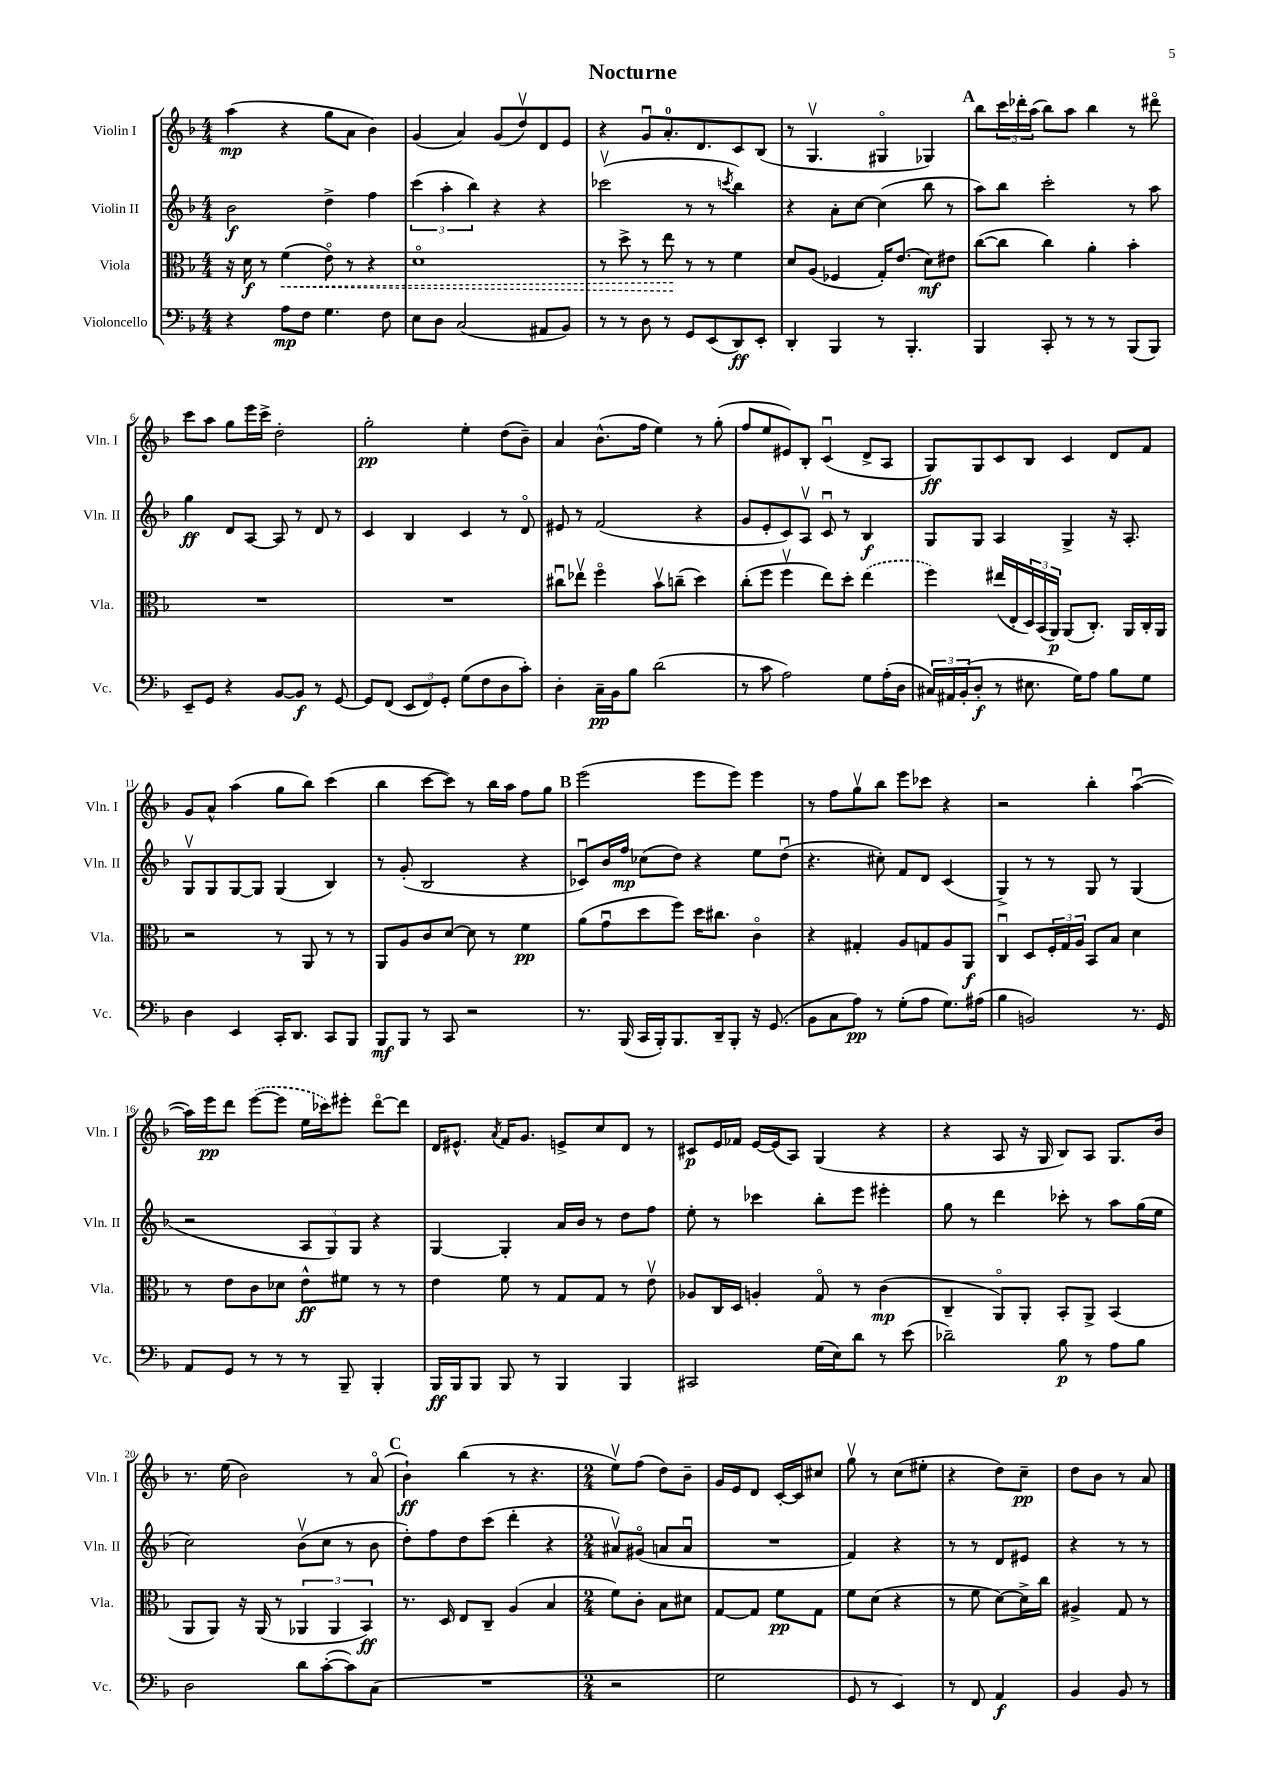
\header { title = "Nocturne" }
<<
\new StaffGroup <<
\new Staff = "s0" \with { instrumentName = "Violin I" shortInstrumentName = "Vln. I" } {
    \clef treble \key f \major \numericTimeSignature \time 4/4
    a''4\mp( r4 g''8 a'8 bes'4) |
    g'4( a'4) g'8( d''8\upbow) d'8 e'8 |
    r4 g'8\downbow a'8.-0-. d'8. c'8 bes8( |
    r8 g4.\upbow gis4\flageolet ges4) |
    \mark \markup { \bold "A" } bes''8 \tuplet 3/2 { c'''16 des'''16-. a''16( } bes''8) a''8 bes''4 r8 dis'''8\flageolet |
    c'''8 a''8 g''8 e'''16 c'''16-> d''2-. |
    g''2-.\pp e''4-. d''8( bes'8--) |
    a'4 bes'8.-^( f''16 e''4) r8 g''8-.( |
    f''8 e''8 eis'8) bes8-. c'4\downbow( d'8-> a8 |
    g8\ff) g8 c'8 bes8 c'4 d'8 f'8 |
    g'8 a'8-^ a''4( g''8 bes''8) c'''4( |
    bes''4 c'''8~ c'''8) r8 bes''16 a''16 f''8 g''8 |
    \mark \markup { \bold "B" } e'''2( e'''8 e'''8) e'''4 |
    r8 f''8 g''8\upbow bes''8 e'''8 ces'''8 r4 |
    r2 bes''4-. a''4~\downbow( |
    a''16) e'''16\pp d'''8 \once \slurDashed e'''8~( e'''8 e''16 ces'''16) eis'''8-. d'''8~\flageolet d'''8 |
    d'16 eis'8.-^ \acciaccatura { a'8 } f'16 g'8. e'8-> c''8 d'8 r8 |
    cis'8\p e'16 fes'16 e'16~ e'16( a8) g4( r4 |
    r4 a8 r16 g16 bes8) a8 g8. bes'16 |
    r8. e''16( bes'2) r8 a'8\flageolet( |
    \mark \markup { \bold "C" } bes'4-!\ff) bes''4( r8 r4. |
    \numericTimeSignature \time 2/4 e''8\upbow) f''8( d''8) bes'8-- |
    g'16 e'16 d'8 c'16~-. c'16 cis''8 |
    g''8\upbow r8 c''8( eis''8-. |
    r4 d''8) c''8--\pp |
    d''8 bes'8 r8 a'8 \bar "|." |
}
\new Staff = "s1" \with { instrumentName = "Violin II" shortInstrumentName = "Vln. II" } {
    \clef treble \key f \major \numericTimeSignature \time 4/4
    bes'2\f d''4-> f''4 |
    \tuplet 3/2 { c'''4( a''4-. bes''4) } r4 r4 |
    ces'''2\upbow( r8 r8 \acciaccatura { c'''8 } bes''4) |
    r4 a'8-. c''8~ c''4( bes''8 r8 |
    \mark \markup { \bold "A" } a''8) bes''8 c'''2-. r8 a''8 |
    g''4\ff d'8 a8~ a8 r8 d'8 r8 |
    c'4 bes4 c'4 r8 d'8\flageolet |
    eis'8 r8 f'2( r4 |
    g'8 e'8-. c'8) a8\upbow c'8\downbow r8 bes4\f |
    g8 g8 a4 g4-> r16 a8.-. |
    g8\upbow g8 g8~ g8 g4( bes4) |
    r8 g'8-.( bes2 r4 |
    \mark \markup { \bold "B" } ces'8\downbow) bes'16 f''16\mp ces''8( d''8) r4 e''8 d''8\downbow( |
    r4. cis''8-.) f'8 d'8 c'4( |
    g4->) r8 r8 g8 r8 g4( |
    r2 \tuplet 3/2 { a8 g8) g8 } r4 |
    g4~ g4-. a'16 bes'16 r8 d''8 f''8 |
    e''8-. r8 ces'''4 bes''8-. e'''8 eis'''4-. |
    g''8 r8 d'''4 ces'''8-. r8 a''8 g''16( e''16 |
    c''2) bes'8\upbow( c''8 r8 bes'8 |
    \mark \markup { \bold "C" } d''8-.) f''8 d''8 c'''8( d'''4-. r4 |
    \numericTimeSignature \time 2/4 ais'8\upbow) gis'8\flageolet( a'8 a'8\downbow |
    R2 |
    f'4) r4 |
    r8 r8 d'8 eis'8 |
    r4 r8 r8 \bar "|." |
}
\new Staff = "s2" \with { instrumentName = "Viola" shortInstrumentName = "Vla." } {
    \clef alto \key f \major \numericTimeSignature \time 4/4
    r16 d'16\f r8 \once \override Hairpin.style = #'dashed-line f'4\<( e'8\flageolet) r8 r4 |
    d'1\flageolet |
    r8 d''8-> r8 e''8\! r8 r8 f'4 |
    d'8 a8( fes4 g16-.) e'8.( d'8\mf) eis'8 |
    \mark \markup { \bold "A" } c''8~( c''8 c''4) a'4-. bes'4-. |
    R1 |
    R1 |
    cis''8\downbow ees''8\upbow f''4\flageolet bes'8\upbow c''8--( d''4) |
    c''8-.( f''8 f''4\upbow e''8) d''8-. \once \slurDashed e''4( |
    f''4) eis''16( e16-. \tuplet 3/2 { d16) bes,16( a,16\p) } a,8( c8.-.) a,16 c16-. a,16 |
    r2 r8 a,8 r8 r8 |
    a,8 a8 c'8 d'8~ d'8 r8 f'4\pp |
    \mark \markup { \bold "B" } a'8( g'8\downbow d''8 f''8) d''16 cis''8. c'4\flageolet |
    r4 gis4-. a8 g8 a8 a,8\f |
    c4\downbow d8 \tuplet 3/2 { f16-. g16 a16 } bes,8 bes8 d'4 |
    r8 e'8 c'8 des'8 e'8-^\ff fis'8 r8 r8 |
    e'4 f'8 r8 g8 g8 r8 e'8\upbow |
    aes8 c16 d16 a4-. g8\flageolet r8 c'4\mp( |
    c4-- a,8\flageolet) a,8-. bes,8-. a,8-> bes,4( |
    a,8 a,8) r16 a,16( r8 \tuplet 3/2 { aes,4 aes,4 bes,4\ff) } |
    \mark \markup { \bold "C" } r8. d16 e8 c8-- a4( bes4 |
    \numericTimeSignature \time 2/4 f'8) c'8-. bes8 dis'8 |
    g8~ g8 f'8\pp g8 |
    f'8 d'8( r4 |
    r8 f'8 d'8~) d'16-> c''16 |
    ais4-> g8 r8 \bar "|." |
}
\new Staff = "s3" \with { instrumentName = "Violoncello" shortInstrumentName = "Vc." } {
    \clef bass \key f \major \numericTimeSignature \time 4/4
    r4 a8\mp f8 g4. f8 |
    e8 d8 c2( ais,8 bes,8) |
    r8 r8 d8 r8 g,8 e,8( d,8\ff) e,8-. |
    d,4-. bes,,4 r8 bes,,4.-. |
    \mark \markup { \bold "A" } bes,,4 c,8-. r8 r8 r8 bes,,8( bes,,8) |
    e,8-- g,8 r4 bes,8~ bes,8\f r8 g,8~ |
    g,8 f,8( \tuplet 3/2 { e,8 f,8) g,8-. } g8( f8 d8 c'8-.) |
    d4-. c16--\pp bes,16 bes8 d'2( |
    r8 c'8 a2) g8 a16-.( d16 |
    \tuplet 3/2 { cis16) ais,16 bes,16-.( } d8-.\f r8 eis8. g16) a8 bes8 g8 |
    d4 e,4 c,16-. d,8. c,8 bes,,8 |
    bes,,8\mf bes,,8 r8 c,8 r2 |
    \mark \markup { \bold "B" } r8. bes,,16( c,16 bes,,16-.) bes,,8. d,16-- bes,,8-. r16 g,8.( |
    bes,8 c8 a8\pp) r8 g8-.( a8 g8.) ais16( |
    bes4 b,2) r8. g,16 |
    a,8 g,8 r8 r8 r8 bes,,8-- bes,,4-. |
    bes,,16\ff bes,,16 bes,,8 bes,,8 r8 bes,,4 bes,,4 |
    cis,2 g16( e16) d'8 r8 e'8( |
    des'2--) bes8\p r8 a8 bes8 |
    d2 d'8 c'8~-.( c'8) c8( |
    \mark \markup { \bold "C" } R1 |
    \numericTimeSignature \time 2/4 r2 |
    g2 |
    g,8 r8 e,4) |
    r8 f,8 a,4\f |
    bes,4 bes,8 r8 \bar "|." |
}
>>
>>
